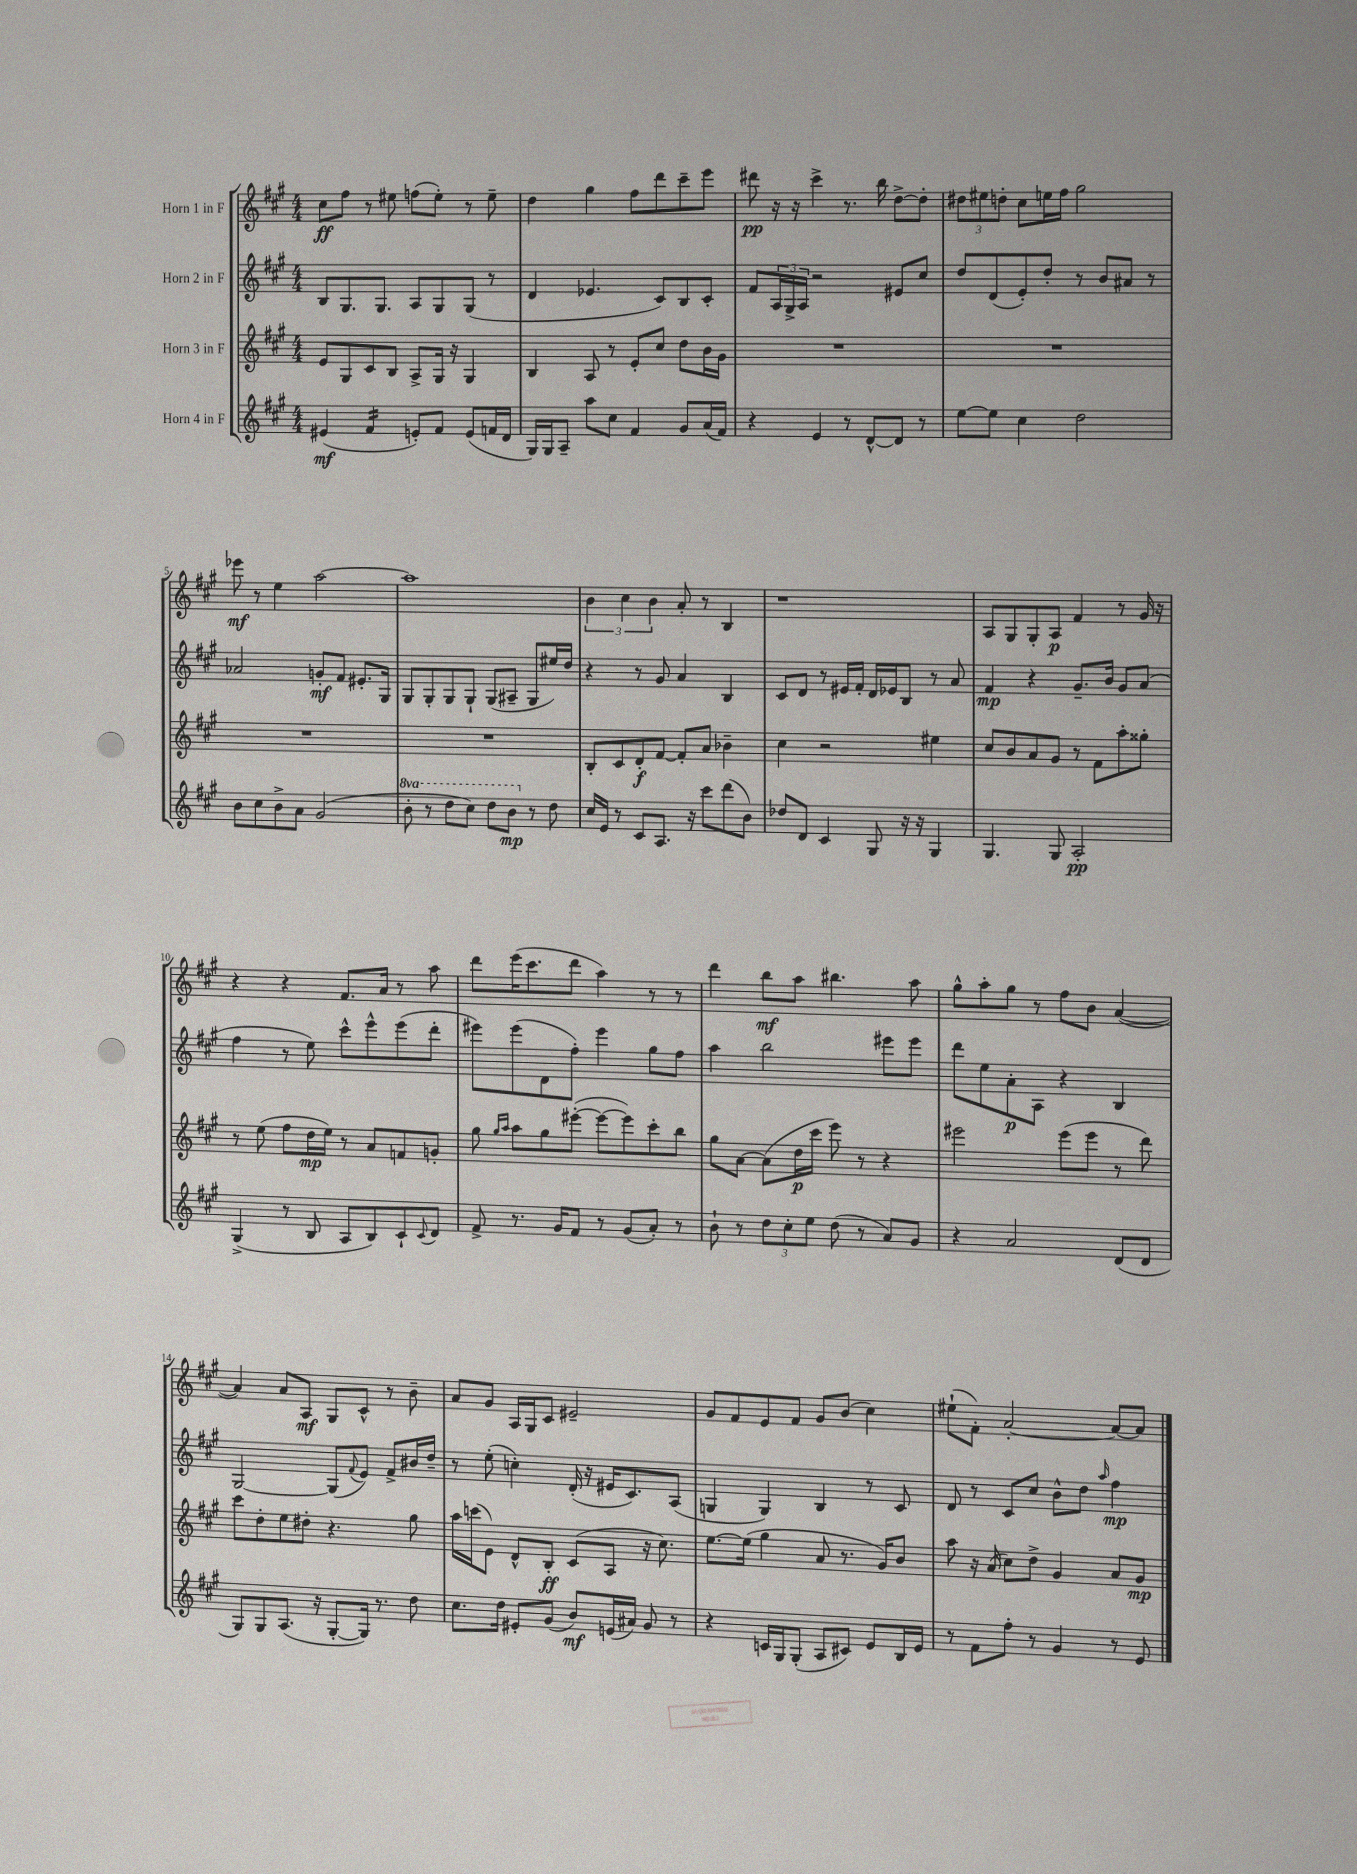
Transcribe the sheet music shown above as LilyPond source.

<<
\new StaffGroup <<
\new Staff = "s0" \with { instrumentName = "Horn 1 in F" } {
    \clef treble \key a \major \numericTimeSignature \time 4/4
    cis''8\ff fis''8 r8 eis''8 f''8( eis''8-.) r8 eis''8-- |
    d''4 gis''4 fis''8 d'''8 cis'''8-- e'''8 |
    dis'''8\pp r16 r16 cis'''4-> r8. b''16 d''8~-> d''8-. |
    \tuplet 3/2 { dis''8 eis''8 d''8-. } cis''8 e''16 fis''16 gis''2 |
    ees'''8\mf r8 e''4 a''2~ |
    a''1 |
    \tuplet 3/2 { b'4 cis''4 b'4 } a'8-. r8 b4 |
    r1 |
    a8 gis8 gis8-. a8\p fis'4 r8 gis'16 r16 |
    r4 r4 fis'8. a'16 r8 a''8 |
    d'''8 e'''16( cis'''8. d'''8 a''4) r8 r8 |
    d'''4 b''8\mf a''8 bis''4. a''8 |
    gis''8-^ a''8-. gis''8 r8 fis''8 b'8 a'4~( |
    a'4) a'8 a8\mf gis8 cis'8-^ r8 b'8-- |
    a'8 gis'8 a16 gis16 cis'8 eis'2-- |
    gis'8 fis'8 e'8 fis'8 gis'8 b'8( cis''4) |
    eis''8-!( fis'8-.) a'2~-. a'8~ a'8 \bar "|." |
}
\new Staff = "s1" \with { instrumentName = "Horn 2 in F" } {
    \clef treble \key a \major \numericTimeSignature \time 4/4
    b8 gis8. gis8. a8 gis8 gis8( r8 |
    d'4 ees'4. cis'8) b8 cis'8-. |
    fis'8 \tuplet 3/2 { a16 gis16-> a16 } r2 eis'8 cis''8 |
    d''8 d'8( e'8-.) d''8-. r8 b'8 ais'8 r8 |
    aes'2 g'8-.\mf fis'8 eis'8.-. gis16 |
    gis8 gis8-. gis8 gis8-! gis8( ais8-- gis8 eis''16) d''16 |
    r4 r8 gis'8 a'4 b4 |
    cis'8 d'8 r8 eis'16 fis'16-. d'16 ees'16 b8 r8 a'8 |
    fis'4\mp r4 gis'8.-- b'16 gis'8 a'8( |
    fis''4 r8 e''8) cis'''8-^ e'''8-^ e'''8( d'''8-. |
    eis'''8) eis'''8( d'8 fis''8-.) eis'''4 gis''8 fis''8 |
    a''4 b''2 eis'''8 eis'''8 |
    d'''8 e''8 a'8-.\p a8 r4 b4 |
    gis2~ gis8( \appoggiatura { fis'8 } e'8) fis'8-> bis'16 d''16-- |
    r8 e''8-.( c''4-.) d'16-.( r16 eis'16 cis'8.) a8( |
    g4 g4) b4 r8 cis'8 |
    d'8 r8 cis'8 cis''8 b'8-^ d''8 \grace { a''16 } fis''4\mp \bar "|." |
}
\new Staff = "s2" \with { instrumentName = "Horn 3 in F" } {
    \clef treble \key a \major \numericTimeSignature \time 4/4
    e'8 gis8 cis'8 b8 a8-> gis16 r16 gis4 |
    b4 a8 r8 e'8-. cis''8 d''8 b'16 gis'16 |
    R1 |
    R1 |
    R1 |
    R1 |
    b8-. cis'8 d'8-.\f fis'8~ fis'8-. a'8 bes'4-- |
    cis''4 r2 eis''4 |
    cis''8 b'8 a'8 gis'8 r8 fis'8 a''8-. gisis''8-. |
    r8 e''8( fis''8 d''16\mp e''16) r8 a'8 f'8 g'8-. |
    gis''8 \grace { gis''16 a''16 } a''8 gis''8 eis'''8~-.( eis'''8~ eis'''8) cis'''8-. b''8 |
    gis''8 a'8~ a'8( d''16\p cis'''16 e'''8) r8 r4 |
    eis'''2 eis'''8( eis'''8 r8 d'''8) |
    cis'''8 d''8-. e''8 dis''8-. r4. gis''8 |
    a''16 c'''16( e'8) d'8-^ b8-.\ff cis'8( a8 r16 cis''8.) |
    e''8.~ e''16( gis''4 a'8 r8. gis'16) b'8 |
    a''8 r16 a'16( cis''8) d''8-> gis'4 a'8 gis'8\mp \bar "|." |
}
\new Staff = "s3" \with { instrumentName = "Horn 4 in F" } {
    \clef treble \key a \major \numericTimeSignature \time 4/4 \set Staff.ottavationMarkups = #ottavation-simple-ordinals
    eis'4\mf( fis'4:16 e'8-.) fis'8 e'8( f'16 d'16 |
    gis16) gis16 a8-- a''8 cis''8 fis'4 gis'8 a'16( fis'16) |
    r4 e'4 r8 d'8~-^ d'8 r8 |
    e''8~ e''8 cis''4 d''2 |
    b'8 cis''8 b'8-> a'8 gis'2( |
    \ottava #1 b''8-. r8 d'''8 cis'''8) d'''8 b''8\mp \ottava #0 r8 d''8 |
    cis''16 e'16 r8 cis'8 a8. r16 cis'''8 d'''8( b'8) |
    des''8 d'8 cis'4 gis8 r16 r16 gis4 |
    gis4. gis8 a2-.\pp |
    gis4->( r8 b8 a8 b8) cis'8-! \appoggiatura { cis'8 } d'8 |
    fis'8-> r8. gis'16 fis'8 r8 gis'8( a'8-.) r8 |
    b'8-! r8 \tuplet 3/2 { d''8 cis''8-. e''8 } d''8( r8 a'8) gis'8 |
    r4 a'2 d'8( d'8 |
    gis8) gis8 a8.( r16 gis8~-. gis16) r8. d''8 |
    cis''8. d''16 eis'8-. gis'8( b'8\mf) e'16( ais'16) gis'8 r8 |
    r4 c'16 gis16 gis8-.( a8 cis'8) e'8 b16 e'16 |
    r8 fis'8 fis''8-. r8 gis'4 r8 e'8 \bar "|." |
}
>>
>>
